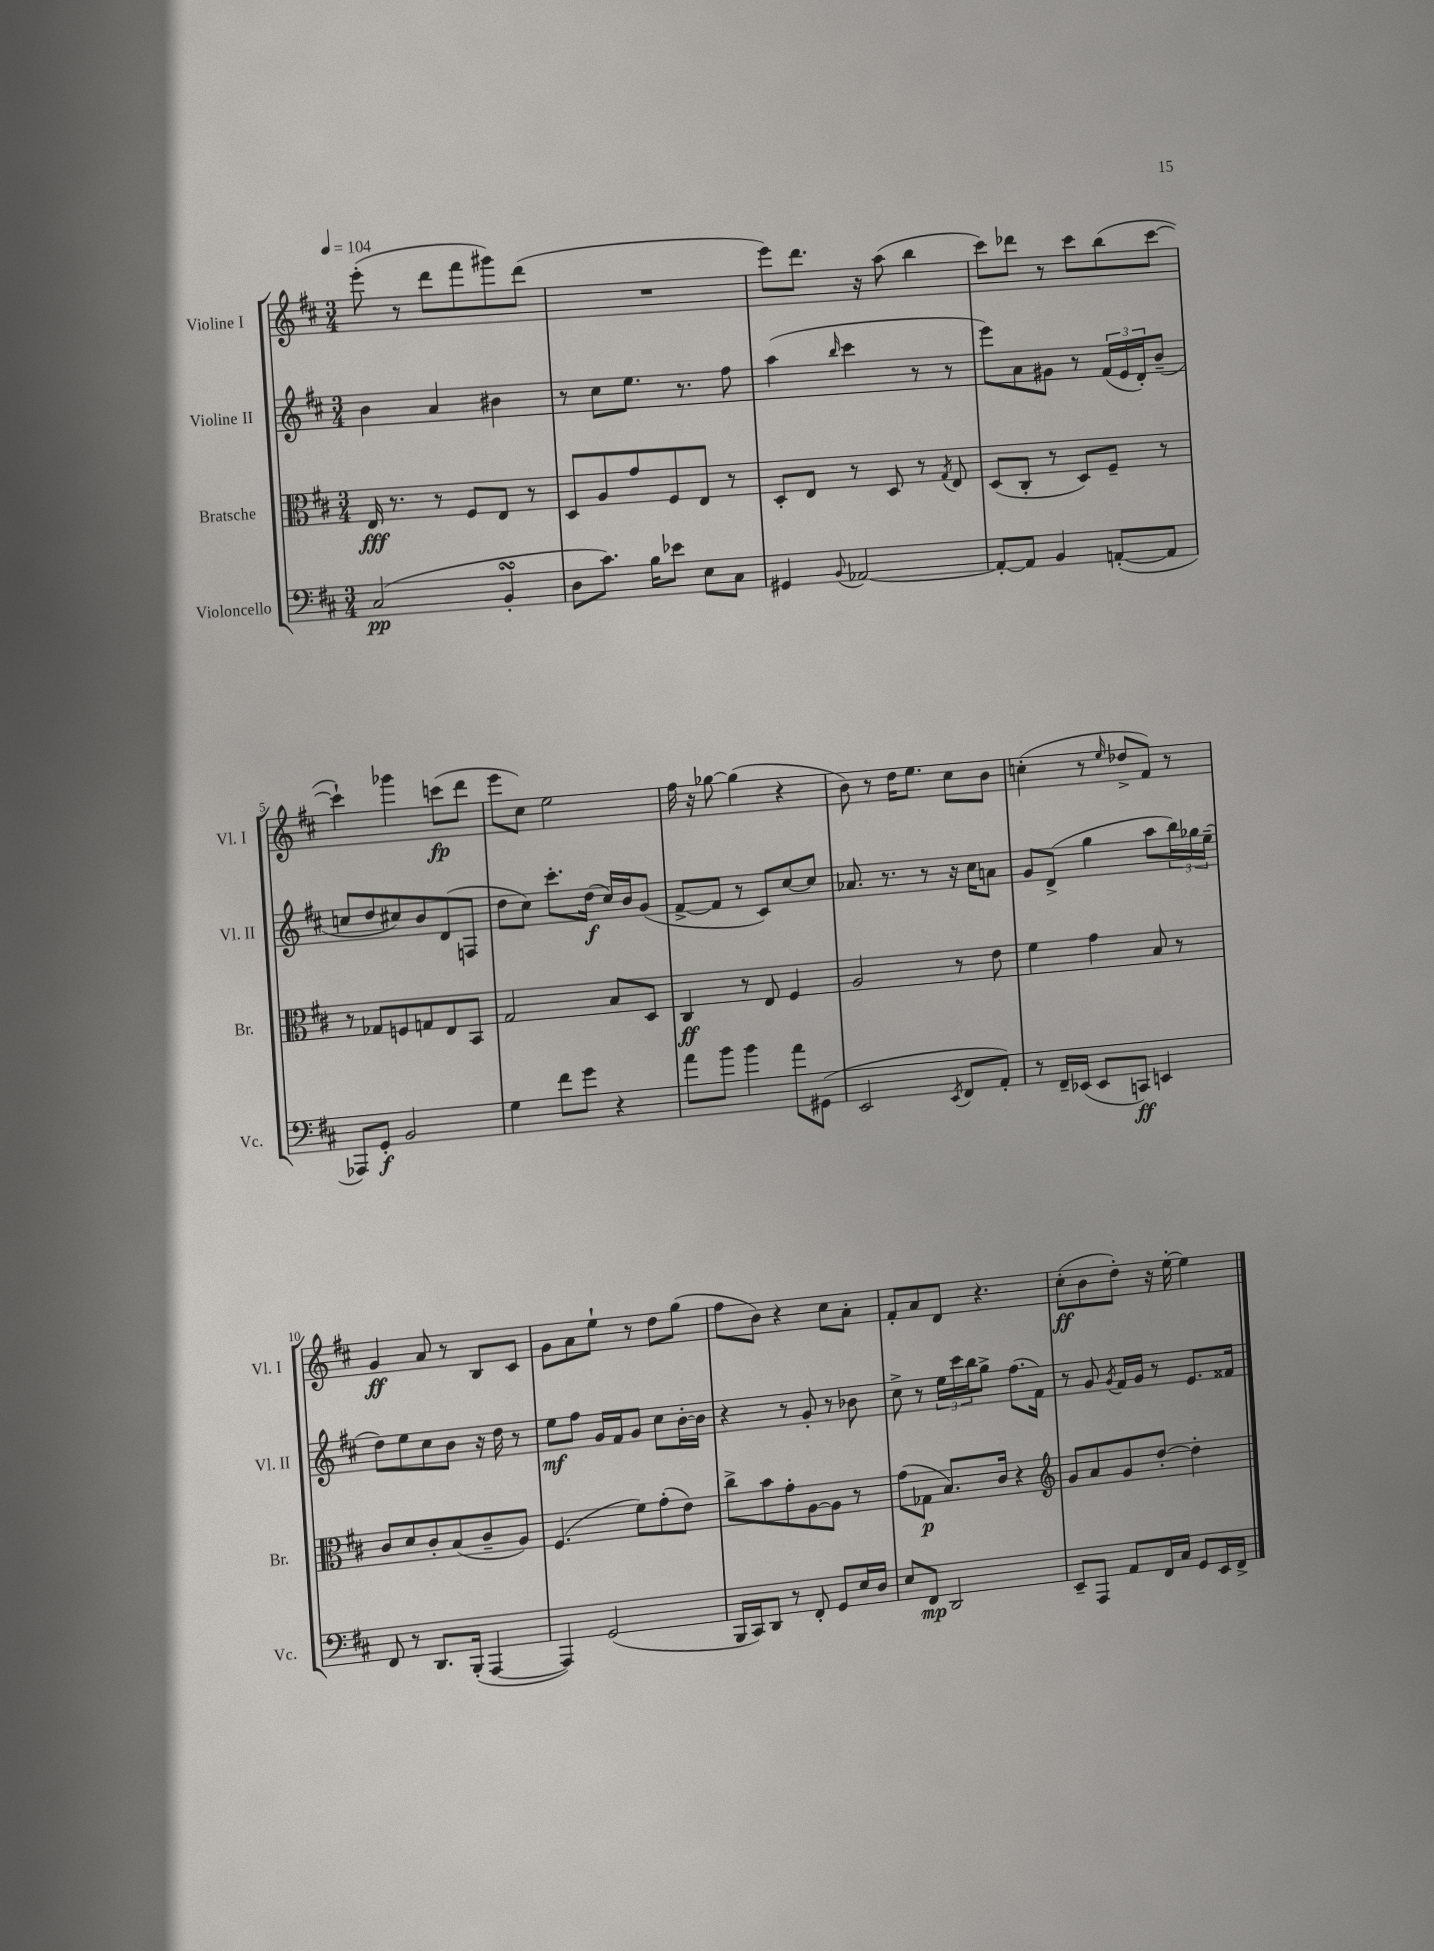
<<
\new StaffGroup <<
\new Staff = "s0" \with { instrumentName = "Violine I" shortInstrumentName = "Vl. I" } {
    \clef treble \key d \major \numericTimeSignature \time 3/4 \tempo 4 = 104
    e'''8-.( r8 d'''8 fis'''8 gis'''8) d'''8( |
    R2. |
    e'''8) d'''8. r16 a''8( b''4 |
    cis'''8) des'''8 r8 cis'''8 b''8( cis'''8~ |
    cis'''4-!) ges'''4 c'''8\fp( d'''8 |
    e'''8 cis''8) e''2 |
    fis''16 r16 ges''8~ ges''4( r4 |
    b'8) r8 d''16 e''8. cis''8 b'8 |
    c''4-.( r8 \grace { e''16 } des''8-> fis'8) r8 |
    g'4\ff a'8 r8 b8 cis'8 |
    g'8 a'8 e''8-! r8 d''8 g''8( |
    fis''8 b'8) r4 cis''8 a'8-. |
    fis'8-. a'8 d'8 r4. |
    cis''8-.\ff( b'8 d''8-.) r16 e''16~-. e''4 \bar "|." |
}
\new Staff = "s1" \with { instrumentName = "Violine II" shortInstrumentName = "Vl. II" } {
    \clef treble \key d \major \numericTimeSignature \time 3/4
    b'4 a'4 bis'4 |
    r8 cis''8 e''8. r8. fis''8 |
    a''4( \grace { b''16 } cis'''4 r8 r8 |
    e'''8) a'8 gis'8 r8 \tuplet 3/2 { fis'16( e'16 d'16-.) } b'8--( |
    c''8 d''8 cis''8) b'8 d'8( f8 |
    d''8 cis''8) cis'''8.-. d''16\f( cis''16) b'16 g'8( |
    fis'8~-> fis'8 r8 cis'8) cis''8~ cis''8 |
    aes'8. r8. r8 r16 cis''16 a'8 |
    g'8 d'8->( g''4 a''8 \tuplet 3/2 { b''16) ges''16 e''16--( } |
    d''8) e''8 cis''8 b'8 r16 d''16 r8 |
    e''8\mf fis''8 g'16 fis'16 g'8 cis''8 b'16~-. b'16 |
    r4 r8 g'8-. r8 bes'8 |
    cis''8-> r8 \tuplet 3/2 { e''16 cis'''16 b''16 } g''8-> fis''8.( fis'16) |
    r8 g'8 \acciaccatura { g'8 } fis'16 g'16 r8 e'8. fisis'16 \bar "|." |
}
\new Staff = "s2" \with { instrumentName = "Bratsche" shortInstrumentName = "Br." } {
    \clef alto \key d \major \numericTimeSignature \time 3/4
    e16\fff r8. r8 fis8 e8 r8 |
    d8 a8 g'8 fis8 e8 r8 |
    d8-. e8 r8 d8 r8 \acciaccatura { g8 } e8 |
    d8( cis8-. r8 d8) fis8-- r8 |
    r8 ges8 f8 g8 e8 b,8 |
    g2 b8 d8 |
    cis4\ff r8 e8 fis4 |
    a2 r8 e'8 |
    fis'4 g'4 b8 r8 |
    cis'8 d'8 cis'8-. b8( cis'8-- a8) |
    fis4.( fis'8) g'8-.( e'8) |
    cis''8-> b'8 g'8-. a8~ a8 r8 |
    g'8( ges8\p b8.) cis'16 r4 |
    \clef treble g'8 a'8 g'8 d''8~-. d''4-. \bar "|." |
}
\new Staff = "s3" \with { instrumentName = "Violoncello" shortInstrumentName = "Vc." } {
    \clef bass \key d \major \numericTimeSignature \time 3/4
    cis2\pp( b,4-.\turn |
    d8 cis'8.) b16 ees'8 e8 cis8 |
    gis,4 \appoggiatura { b,8 } aes,2~ |
    aes,8~-. aes,8 b,4 a,8~-.( a,8 |
    aes,,8) g,8-.\f b,2 |
    g4 fis'8 g'8 r4 |
    a'8 b'8 b'4 a'8 gis,8( |
    e,2 \acciaccatura { e,8 } fis,8 a,8-.) |
    r8 fis,16-- ees,16( ees,8 c,8\ff) e,4 |
    fis,8 r8 d,8. b,,16-.( a,,4~ |
    a,,4) g,2( |
    b,,16 cis,16) d,8 r8 fis,8-. g,8 e16 d16 |
    e8 fis,8\mp d,2 |
    e,8-- a,,8 a,8 fis,16 cis16 g,8 e,16 fis,16-> \bar "|." |
}
>>
>>
